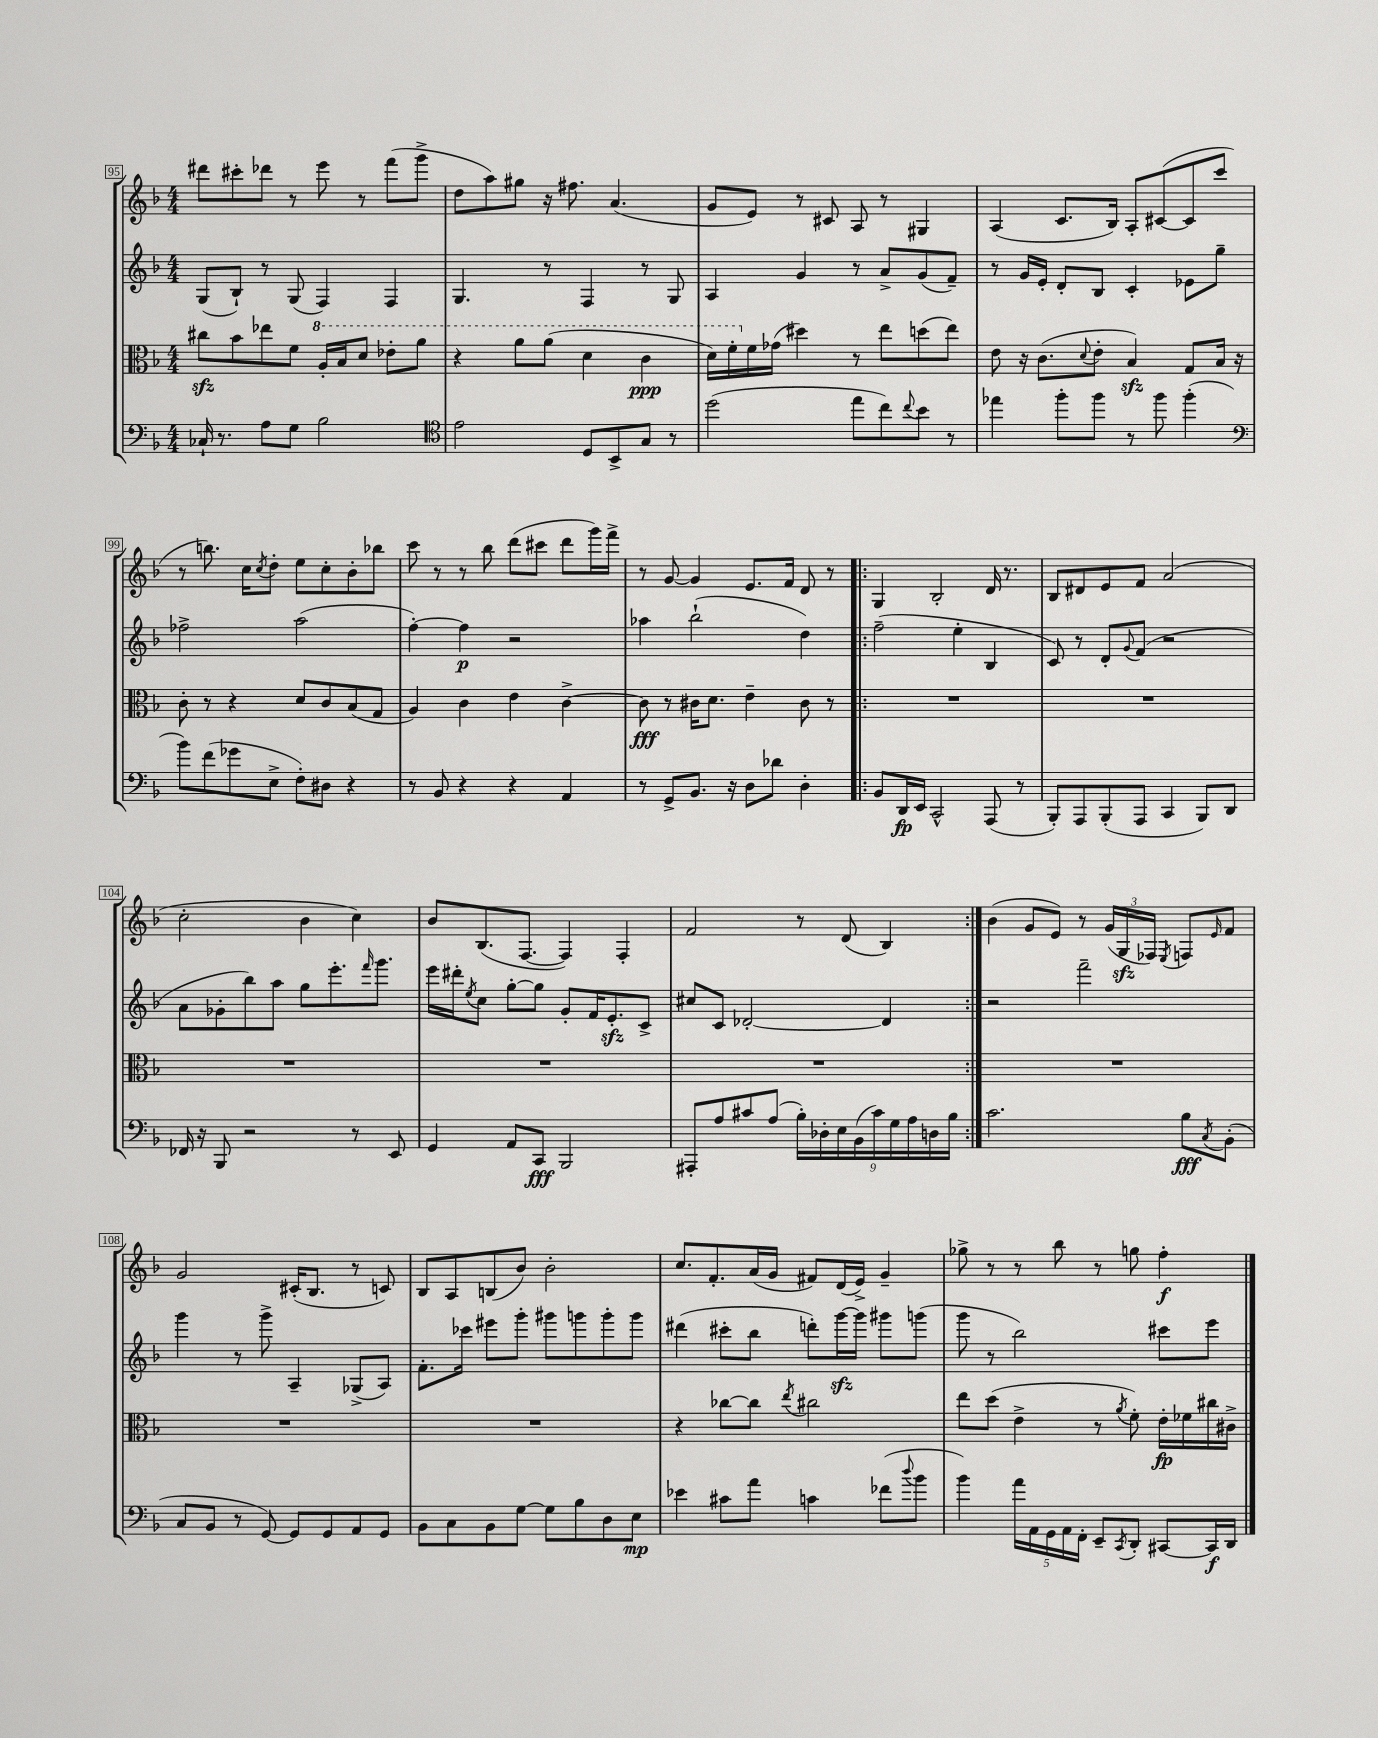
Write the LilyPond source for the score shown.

<<
\new StaffGroup <<
\new Staff = "s0" {
    \clef treble \key f \major \numericTimeSignature \time 4/4
    dis'''8 cis'''8-. des'''8 r8 e'''8 r8 f'''8( g'''8-> |
    d''8 a''8) gis''8 r16 fis''8. a'4.( |
    g'8 e'8) r8 cis'8 a8 r8 gis4 |
    a4( c'8. bes16) a8-. cis'8~( cis'8 c'''8 |
    r8 b''8.) c''16 \acciaccatura { c''8 } d''8-. e''8 c''8-. bes'8-. bes''8 |
    c'''8 r8 r8 bes''8 d'''8( cis'''8 d'''8 g'''16) f'''16-> |
    r8 g'8~ g'4 e'8. f'16 d'8 r8 |
    \repeat volta 2 { g4 bes2-. d'16 r8. |
    bes8 dis'8 e'8 f'8 a'2( |
    c''2-. bes'4 c''4) |
    bes'8 bes8.( f8.~ f4) f4-. |
    f'2 r8 d'8( bes4) | }
    bes'4( g'8 e'8) r8 \tuplet 3/2 { g'16( g16\sfz fes16) } \acciaccatura { e8 } f8 \grace { e'16 } f'8 |
    g'2 cis'16-.( bes8. r8 c'8) |
    bes8 a8 b8( bes'8) bes'2-. |
    c''8. f'8.-. a'16( g'16 fis'8) d'16( e'16->) g'4-- |
    ges''8-> r8 r8 bes''8 r8 g''8 f''4-.\f \bar "|." |
}
\new Staff = "s1" {
    \clef treble \key f \major \numericTimeSignature \time 4/4
    g8( bes8-!) r8 g8( f4) f4 |
    g4. r8 f4 r8 g8 |
    a4 g'4 r8 a'8-> g'8( f'8--) |
    r8 g'16 e'16-. d'8-. bes8 c'4-. ees'8 g''8-- |
    fes''2-> a''2( |
    f''4~-.) f''4\p r2 |
    aes''4 bes''2-!( d''4) |
    \repeat volta 2 { f''2--( e''4-. bes4 |
    c'8) r8 d'8-. \appoggiatura { g'8 } f'8( r2 |
    a'8 ges'8-. bes''8) a''8 g''8 e'''8.-. \grace { f'''16 } g'''8. |
    e'''16 dis'''16-. \acciaccatura { e''8 } c''8 g''8~-. g''8 g'8-. f'16 e'8.-.\sfz c'8-> |
    cis''8 c'8 des'2~-. des'4 | }
    r2 f'''2-- |
    g'''4 r8 g'''8-> a4-- ges8->( a8) |
    f'8.-. ces'''16 eis'''8 g'''8-. gis'''8 g'''8 g'''8-. g'''8 |
    dis'''4( cis'''8-. bes''8 d'''8-.) g'''16~\sfz g'''16 gis'''8 g'''8( |
    g'''8 r8 bes''2) cis'''8 e'''8 \bar "|." |
}
\new Staff = "s2" {
    \clef alto \key f \major \numericTimeSignature \time 4/4
    cis''8\sfz bes'8 ees''8 f'8 \ottava #1 a'16-. bes'16 d''8 ees''!8-. a''8 |
    r4 a''8 a''8( d''4 c''4\ppp |
    d''16) f''16-. \ottava #0 f'16 ges'16( dis''4) r8 e''8 d''8( e''8) |
    e'8 r16 c'8.( \appoggiatura { d'8 } e'8-. bes4\sfz) g8 bes16 r16 |
    c'8-. r8 r4 d'8 c'8 bes8( g8 |
    a4) c'4 e'4 c'4~-> |
    c'8\fff r8 cis'16 d'8. e'4-- cis'8 r8 |
    \repeat volta 2 { R1 |
    R1 |
    R1 |
    R1 |
    R1 | }
    R1 |
    R1 |
    R1 |
    r4 ces''8~ ces''8 \acciaccatura { e''8 } cis''2 |
    e''8 d''8( e'4-> r8 \acciaccatura { a'8 } f'8-.) e'16-.\fp fes'16 cis''16 cis'16-> \bar "|." |
}
\new Staff = "s3" {
    \clef bass \key f \major \numericTimeSignature \time 4/4
    ces16-! r8. a8 g8 bes2 |
    \clef tenor e'2 d8 bes,8-> g8 r8 |
    d''2( e''8 c''8) \appoggiatura { c''8 } bes'8 r8 |
    ees''4 f''8-. f''8 r8 f''8 f''4-.( |
    \clef bass bes'8) f'8( ges'8 e8-> f8-.) dis8 r4 |
    r8 bes,8 r4 r4 a,4 |
    r8 g,8-> bes,8. r16 d8 des'8 d4-. |
    \repeat volta 2 { bes,8 d,16\fp e,16 c,2-^ a,,8( r8 |
    bes,,8-.) a,,8 bes,,8-.( a,,8 c,4 bes,,8) d,8 |
    fes,16 r16 bes,,8 r2 r8 e,8 |
    g,4 a,8 c,8\fff bes,,2 |
    ais,,8-. a8 cis'8 a8( \tuplet 9/8 { bes16-.) des16-. e16 bes,16( cis'16) g16 a16 d16 bes16 } | }
    c'2. bes8\fff \acciaccatura { c8 } bes,8-.( |
    c8 bes,8 r8 g,8~) g,8 g,8 a,8 g,8 |
    bes,8 c8 bes,8 g8~ g8 bes8 d8 e8\mp |
    ees'4 cis'8 a'8 c'4 fes'8( \appoggiatura { d''8 } bes'8 |
    bes'4) \tuplet 5/4 { a'16 a,16 g,16 a,16 f,16-. } e,8-- \acciaccatura { c,8 } d,8-. cis,8~ cis,16\f d,16 \bar "|." |
}
>>
>>
\layout { \context { \Score currentBarNumber = #95 \override BarNumber.stencil = #(make-stencil-boxer 0.1 0.3 ly:text-interface::print) } }
